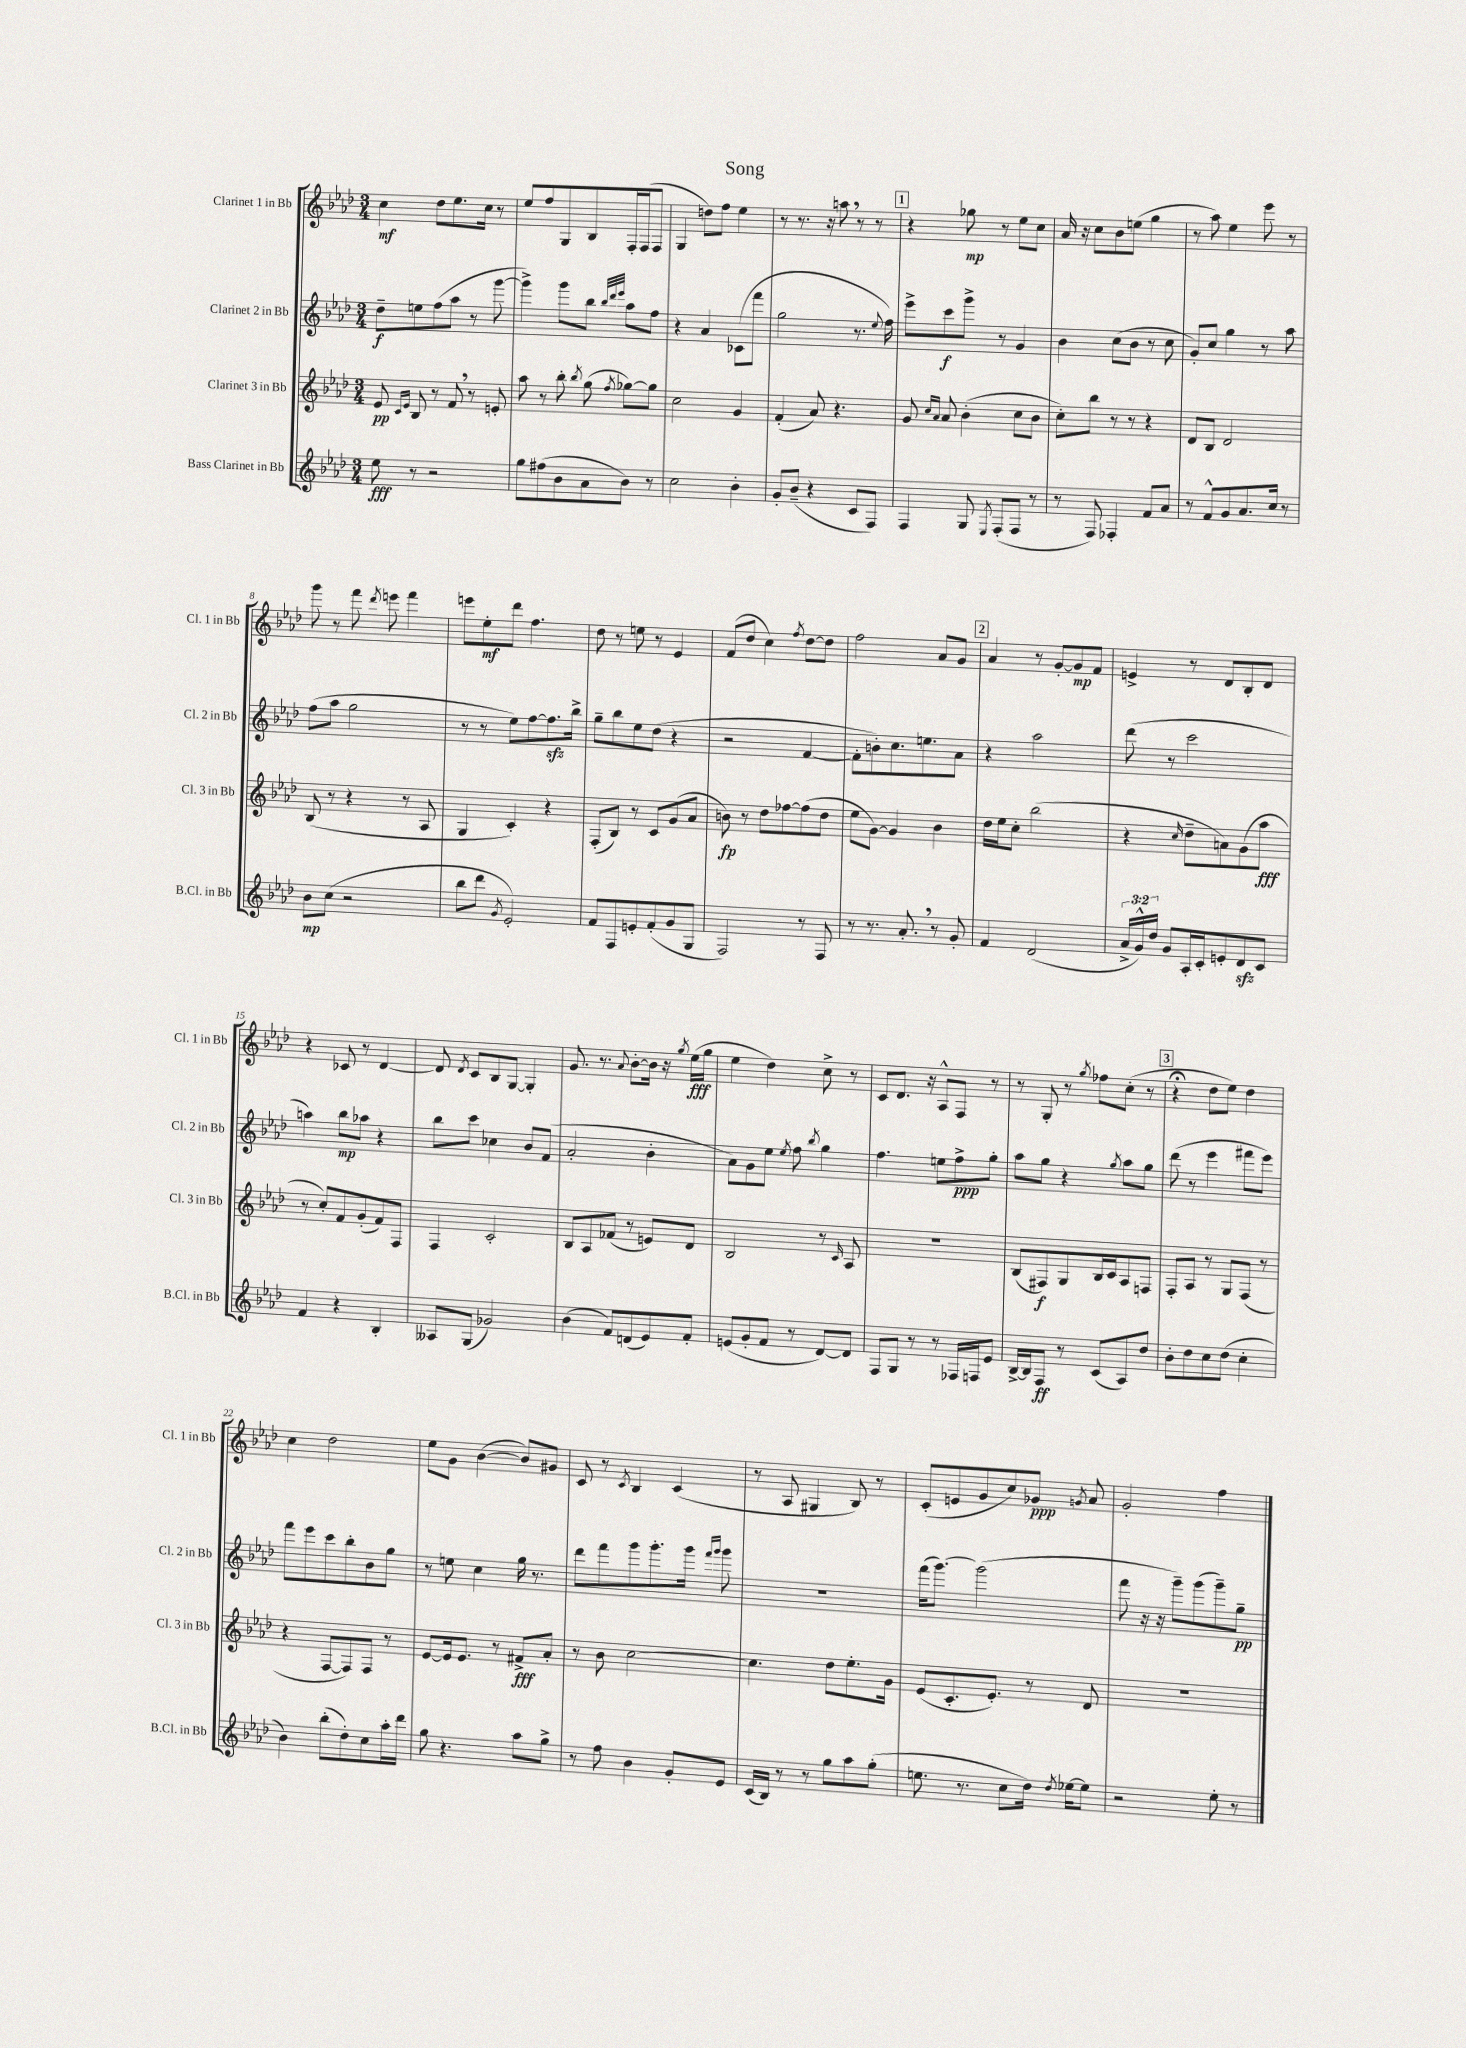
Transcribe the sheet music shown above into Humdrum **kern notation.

**kern	**dynam	**kern	**dynam	**kern	**dynam	**kern	**dynam
*part4	*part4	*part3	*part3	*part2	*part2	*part1	*part1
*staff4	*staff4	*staff3	*staff3	*staff2	*staff2	*staff1	*staff1
*I"Bass Clarinet in Bb	*	*I"Clarinet 3 in Bb	*	*I"Clarinet 2 in Bb	*	*I"Clarinet 1 in Bb	*
*I'B.Cl. in Bb	*	*I'Cl. 3 in Bb	*	*I'Cl. 2 in Bb	*	*I'Cl. 1 in Bb	*
*clefG2	*	*clefG2	*	*clefG2	*	*clefG2	*
*k[b-e-a-d-]	*	*k[b-e-a-d-]	*	*k[b-e-a-d-]	*	*k[b-e-a-d-]	*
*M3/4	*	*M3/4	*	*M3/4	*	*M3/4	*
=1	=1	=1	=1	=1	=1	=1	=1
8ee-\	fff	8e-/	pp	8dd-~\L	f	4cc\	mf
.	.	16qqc/LL	.	.	.	.	.
.	.	16qqe-/JJ	.	.	.	.	.
8r	.	8B-/	.	8een\	.	.	.
2r	.	8r	.	(8ff\	.	8dd-\L	.
.	.	8f,/	.	8aa-\J	.	8.ee-\	.
.	.	8r	.	8r	.	.	.
.	.	.	.	.	.	16cc\Jk	.
.	.	8en'/	.	[8ggg\	.	8r	.
=2	=2	=2	=2	=2	=2	=2	=2
8gg\L	.	8aa-\	.	4ggg^\])	.	8ee-/L	.
(8ff#X\	.	8r	.	.	.	8ff/	.
8b-\	.	8bb-'\	.	8ggg\L	.	8G/	.
.	.	8qbb-/	.	.	.	.	.
8a-\	.	(8gg\	.	8bb-\J	.	8B-/	.
.	.	.	.	32qqbb-/LLL	.	.	.
.	.	.	.	32qqddd-/	.	.	.
.	.	8qff/	.	32qqeee-/JJJ	.	.	.
8b-\J)	.	[8gg-X\L)	.	8aa-\L	.	16F'/L	.
.	.	.	.	.	.	(16F/J	.
8r	.	8gg-\J]	.	8ff\J	.	8F/J	.
=3	=3	=3	=3	=3	=3	=3	=3
2cc\	.	2cc\	.	4r	.	4G/	.
.	.	.	.	4a-/	.	8ddn\L)	.
.	.	.	.	.	.	8ff\J	.
4b-'\	.	4g/	.	(8c-X\L	.	4ee-\	.
.	.	.	.	8fff\J	.	.	.
=4	=4	=4	=4	=4	=4	=4	=4
8g'/L	.	(4f'/	.	2gg\	.	8r	.
(8b-~/J	.	.	.	.	.	8.r	.
4r	.	8a-/)	.	.	.	.	.
.	.	.	.	.	.	16r	.
.	.	4.r	.	.	.	8aan,\	.
8c/L	.	.	.	8.r	.	8r	.
8F/J)	.	.	.	.	.	8r	.
.	.	.	.	8qqee-/	.	.	.
.	.	.	.	16ff\)	.	.	.
!!LO:REH:place=s1:t=1
=5	=5	=5	=5	=5	=5	=5	=5
4F/	.	8g/	.	8eee-^\L	.	4r	.
.	.	16qqcc/LL	.	.	.	.	.
.	.	16qqa-/JJ	.	.	.	.	.
.	.	8a-/	.	8ccc\	f	.	.
8G/	.	(4b-'\	.	8ggg^\J	.	8gg-X\	mp
8qE-/	.	.	.	.	.	.	.
(8F'/L	.	.	.	8r	.	8r	.
8F/J	.	8cc\L	.	4g/	.	8ee-\L	.
8r	.	8b-\J	.	.	.	8cc\J	.
=6	=6	=6	=6	=6	=6	=6	=6
8r	.	8cc'\L)	.	4b-\	.	16a-/	.
.	.	.	.	.	.	16r	.
8F/)	.	8bb-\J	.	.	.	8cc\L	.
4F-X'/	.	8r	.	(8cc\L	.	8b-\	.
.	.	8r	.	8b-\J	.	(8een\J	.
8f/L	.	4r	.	8r	.	4gg\	.
8a-/J	.	.	.	8cc\	.	.	.
=7	=7	=7	=7	=7	=7	=7	=7
8r	.	8d-/L	.	8g'/L)	.	8r	.
8f^^/L	.	8B-/J	.	8cc/J	.	8aa-\)	.
8g/	.	2d-/	.	4gg\	.	4ee-\	.
8.a-/	.	.	.	.	.	.	.
.	.	.	.	8r	.	8eee-\	.
16cc/Jk	.	.	.	.	.	.	.
8r	.	.	.	8aa-\	.	8r	.
!!LO:LB:g=z
=8	=8	=8	=8	=8	=8	=8	=8
8b-\L	mp	(8B-/	.	(8ff\L	.	8ggg\	.
(8cc\J	.	8r	.	8aa-\J	.	8r	.
2r	.	4r	.	2gg\	.	8fff\	.
.	.	.	.	.	.	8qddd-/	.
.	.	.	.	.	.	8eeen\	.
.	.	8r	.	.	.	4fff\	.
.	.	8A-/	.	.	.	.	.
=9	=9	=9	=9	=9	=9	=9	=9
8bb-\L	.	4G/	.	8r	.	8eeen\L	.
8ddd-\J	.	.	.	8r	.	8ee-'\	mf
8qg/	.	.	.	.	.	.	.
2e-'/)	.	4c'/)	.	8ee-\L)	.	8ddd-\J	.
.	.	.	.	[8ff\	.	4.ff\	.
.	.	4r	.	8.ffzz\]	.	.	.
.	.	.	.	16bb-^\Jk	.	.	.
=10	=10	=10	=10	=10	=10	=10	=10
8f/L	.	(8F'/L	.	8gg~\L	.	8dd-\	.
8F/	.	8B-/J)	.	8bb-\	.	8r	.
8en'/	.	8r	.	8ee-\	.	8een\	.
(8f'/	.	8c/L	.	(8dd-\J	.	8r	.
8g/	.	(8g/	.	4r	.	4e-/	.
8G/J	.	8a-/J	.	.	.	.	.
=11	=11	=11	=11	=11	=11	=11	=11
2F/)	.	8bn\)	fp	2r	.	(8f/L	.
.	.	8r	.	.	.	8dd-/J	.
.	.	8dd-\L	.	.	.	4cc\)	.
.	.	[8ff-X\	.	.	.	.	.
.	.	.	.	.	.	8qff/	.
8r	.	(8ff-\]	.	[4f/	.	[8dd-\L	.
8F/	.	8dd-\J	.	.	.	8dd-\J]	.
=12	=12	=12	=12	=12	=12	=12	=12
8r	.	8ee-\L	.	8f'\L]	.	2ff\	.
8.r	.	[8g\J)	.	8bn'\)	.	.	.
.	.	4g/]	.	8.cc\	.	.	.
8.a-',/	.	.	.	.	.	.	.
.	.	.	.	8.een\	.	.	.
8r	.	4b-\	.	.	.	8a-/L	.
8g'/	.	.	.	8a-\J	.	8g/J	.
!!LO:REH:place=s1:t=2
=13	=13	=13	=13	=13	=13	=13	=13
4f/	.	16dd-\LL	.	4r	.	4a-/	.
.	.	16ee-\J	.	.	.	.	.
.	.	8cc'\J	.	.	.	.	.
(2d-/	.	(2bb-\	.	2aa-\	.	8r	.
.	.	.	.	.	.	[8g'/L	.
.	.	.	.	.	.	8g/]	mp
.	.	.	.	.	.	8f/J	.
=14	=14	=14	=14	=14	=14	=14	=14
24a-^/LL	.	4r	.	(8ddd-\	.	4en^/	.
24g^^/)	.	.	.	.	.	.	.
24dd-/JJ	.	.	.	.	.	.	.
8g/L	.	.	.	8r	.	.	.
.	.	16qqcc/	.	.	.	.	.
16A-'/L	.	8dd-~\L	.	2ccc\	.	8r	.
16c'/J	.	.	.	.	.	.	.
8en'/	.	8an\)	.	.	.	8d-/L	.
8d-zz/	.	(8g\	.	.	.	8B-'/	.
8c/J	.	8aa-\J	fff	.	.	8d-/J	.
!!LO:LB:g=z
=15	=15	=15	=15	=15	=15	=15	=15
4f/	.	8r	.	4aan\)	.	4r	.
.	.	8cc'/L)	.	.	.	.	.
4r	.	8f/	.	8bb-\L	mp	8c-X/	.
.	.	(8g'/	.	8aa-X\J	.	8r	.
4B-'/	.	8f/)	.	4r	.	[4d-/	.
.	.	8F/J	.	.	.	.	.
=16	=16	=16	=16	=16	=16	=16	=16
8A--X/L	.	4F/	.	8bb-\L	.	8d-/]	.
.	.	.	.	.	.	8qd-/	.
(8G/J	.	.	.	8ccc\J	.	8c/L	.
2g-X/)	.	2c'/	.	4cc-X\	.	8B-/	.
.	.	.	.	.	.	[8G/J	.
.	.	.	.	8b-/L	.	4G'/]	.
.	.	.	.	(8f/J	.	.	.
=17	=17	=17	=17	=17	=17	=17	=17
(4b-\	.	8B-/L	.	2a-'/	.	8.g/	.
.	.	8A-/	.	.	.	.	.
.	.	.	.	.	.	8.r	.
8f/L)	.	(8f-X/J	.	.	.	.	.
.	.	.	.	.	.	8qqa-/	.
(8dn/	.	8r	.	.	.	[8b-'\L	.
8e-/)	.	8en/L)	.	4b-'\	.	16b-\Jk]	.
.	.	.	.	.	.	16r	.
.	.	.	.	.	.	8qgg/	.
8f'/J	.	8d-/J	.	.	.	(16ee-\LL	fff
.	.	.	.	.	.	16gg\JJ	.
=18	=18	=18	=18	=18	=18	=18	=18
(8en/L	.	2B-/	.	8a-\L)	.	4ee-\	.
8g'/	.	.	.	8g\	.	.	.
8f/J	.	.	.	8ee-\J	.	4dd-\)	.
.	.	.	.	8qee-/	.	.	.
8r	.	.	.	8ff\	.	.	.
.	.	.	.	8qbb-/	.	.	.
[8d-/L)	.	8r	.	4gg\	.	8cc^\	.
.	.	16qqc/	.	.	.	.	.
8d-/J]	.	8A-/	.	.	.	8r	.
=19	=19	=19	=19	=19	=19	=19	=19
8F/L	.	2.r	.	4.ff\	.	8c/L	.
8G/J	.	.	.	.	.	8.d-/J	.
8r	.	.	.	.	.	.	.
.	.	.	.	.	.	16r	.
8r	.	.	.	8een\L	.	8A-^^/L	.
16F-X/LL	.	.	.	8ff^\	ppp	8F/J	.
16Fn/J	.	.	.	.	.	.	.
8e-/J	.	.	.	8gg'\J	.	8r	.
=20	=20	=20	=20	=20	=20	=20	=20
[16B-^/LL	.	(8B-/L	.	8aa-\L	.	8r	.
16B-/J]	.	.	.	.	.	.	.
8F/J	ff	8F#X/)	f	8gg\J	.	8G'/	.
8r	.	8G/	.	4r	.	8r	.
.	.	.	.	.	.	8qgg/	.
(8c/L	.	16B-/L	.	.	.	8ff-X\L	.
.	.	16c/J	.	.	.	.	.
.	.	.	.	8qgg/	.	.	.
8A-/)	.	8A-/	.	8aa-\L	.	(8cc'\J	.
8dd-/J	.	8Fn/J	.	8gg\J	.	8r	.
!!LO:REH:place=s1:t=3
=21	=21	=21	=21	=21	=21	=21	=21
8b-'\L	.	8F'/L	.	(8ddd-\	.	4r;<	.
8dd-\	.	8A-/J	.	8r	.	.	.
8cc\	.	8r	.	4eee-\	.	8dd-\L	.
(8dd-\J	.	8G/L	.	.	.	8ee-\J)	.
4cc'\	.	(8F/J	.	8fff#X\L	.	4dd-\	.
.	.	8r	.	8eee-\J)	.	.	.
!!LO:LB:g=z
=22	=22	=22	=22	=22	=22	=22	=22
4b-\)	.	4r	.	8fff\L	.	4cc\	.
.	.	.	.	8eee-\	.	.	.
(8bb-'\L	.	[8F/L	.	8ccc\	.	2dd-\	.
8dd-'\)	.	8F/])	.	8bb-'\	.	.	.
8cc\	.	8F/J	.	8b-\	.	.	.
16aa-'\L	.	8r	.	8gg\J	.	.	.
16ddd-\JJ	.	.	.	.	.	.	.
=23	=23	=23	=23	=23	=23	=23	=23
8gg\	.	[8e-/L	.	8r	.	8ee-\L	.
4.r	.	16e-/k]	.	8een\	.	8g\J	.
.	.	8.e-/J	.	.	.	.	.
.	.	.	.	4cc\	.	([4b-\	.
.	.	8r	.	.	.	.	.
8aa-\L	.	8f#X^/L	fff	16gg\	.	8b-/L])	.
.	.	.	.	8.r	.	.	.
8gg^\J	.	8a-'/J	.	.	.	8g#X/J	.
=24	=24	=24	=24	=24	=24	=24	=24
8r	.	8r	.	8ddd-\L	.	8c/	.
8ff\	.	8b-\	.	8fff\	.	8r	.
.	.	.	.	.	.	8qc/	.
4b-\	.	[2cc\	.	8ggg\	.	4B-/	.
.	.	.	.	8.ggg'\	.	.	.
8g'/L	.	.	.	.	.	(4c/	.
.	.	.	.	16ggg\Jk	.	.	.
.	.	.	.	16qqfff/LL	.	.	.
.	.	.	.	16qqggg/JJ	.	.	.
8e-/J	.	.	.	8ggg\	.	.	.
=25	=25	=25	=25	=25	=25	=25	=25
(16c/LL	.	4.cc\]	.	2.r	.	8r	.
16B-/JJ)	.	.	.	.	.	.	.
8r	.	.	.	.	.	8A-/	.
8r	.	.	.	.	.	4G#X/	.
8gg\L	.	8dd-\L	.	.	.	.	.
8aa-\	.	8.ee-'\	.	.	.	8B-/)	.
(8gg'\J	.	.	.	.	.	8r	.
.	.	16g\Jk	.	.	.	.	.
=26	=26	=26	=26	=26	=26	=26	=26
8.een\	.	(8e-/L	.	(16fff\KL	.	(8c'/L	.
.	.	.	.	[8.ggg\J)	.	.	.
.	.	8.c'/	.	.	.	8en/	.
8.r	.	.	.	.	.	.	.
.	.	.	.	(2ggg\]	.	8g/	.
.	.	8.e-'/J)	.	.	.	.	.
8cc\L	.	.	.	.	.	8cc/)	.
16dd-\Jk)	.	8r	.	.	.	8g-X/J	ppp
8qdd-/	.	.	.	.	.	.	.
[16ee-X\KL	.	.	.	.	.	.	.
.	.	.	.	.	.	8qgn/	.
8ee-\J]	.	8d-/	.	.	.	8a-/	.
=27	=27	=27	=27	=27	=27	=27	=27
2r	.	2.r	.	8fff\	.	2g'/	.
.	.	.	.	16r	.	.	.
.	.	.	.	16r	.	.	.
.	.	.	.	8ggg~\L)	.	.	.
.	.	.	.	(8ggg\	.	.	.
8ee-'\	.	.	.	8ggg~\)	.	4ff\	.
8r	.	.	.	8gg~\J	pp	.	.
==	==	==	==	==	==	==	==
*-	*-	*-	*-	*-	*-	*-	*-
